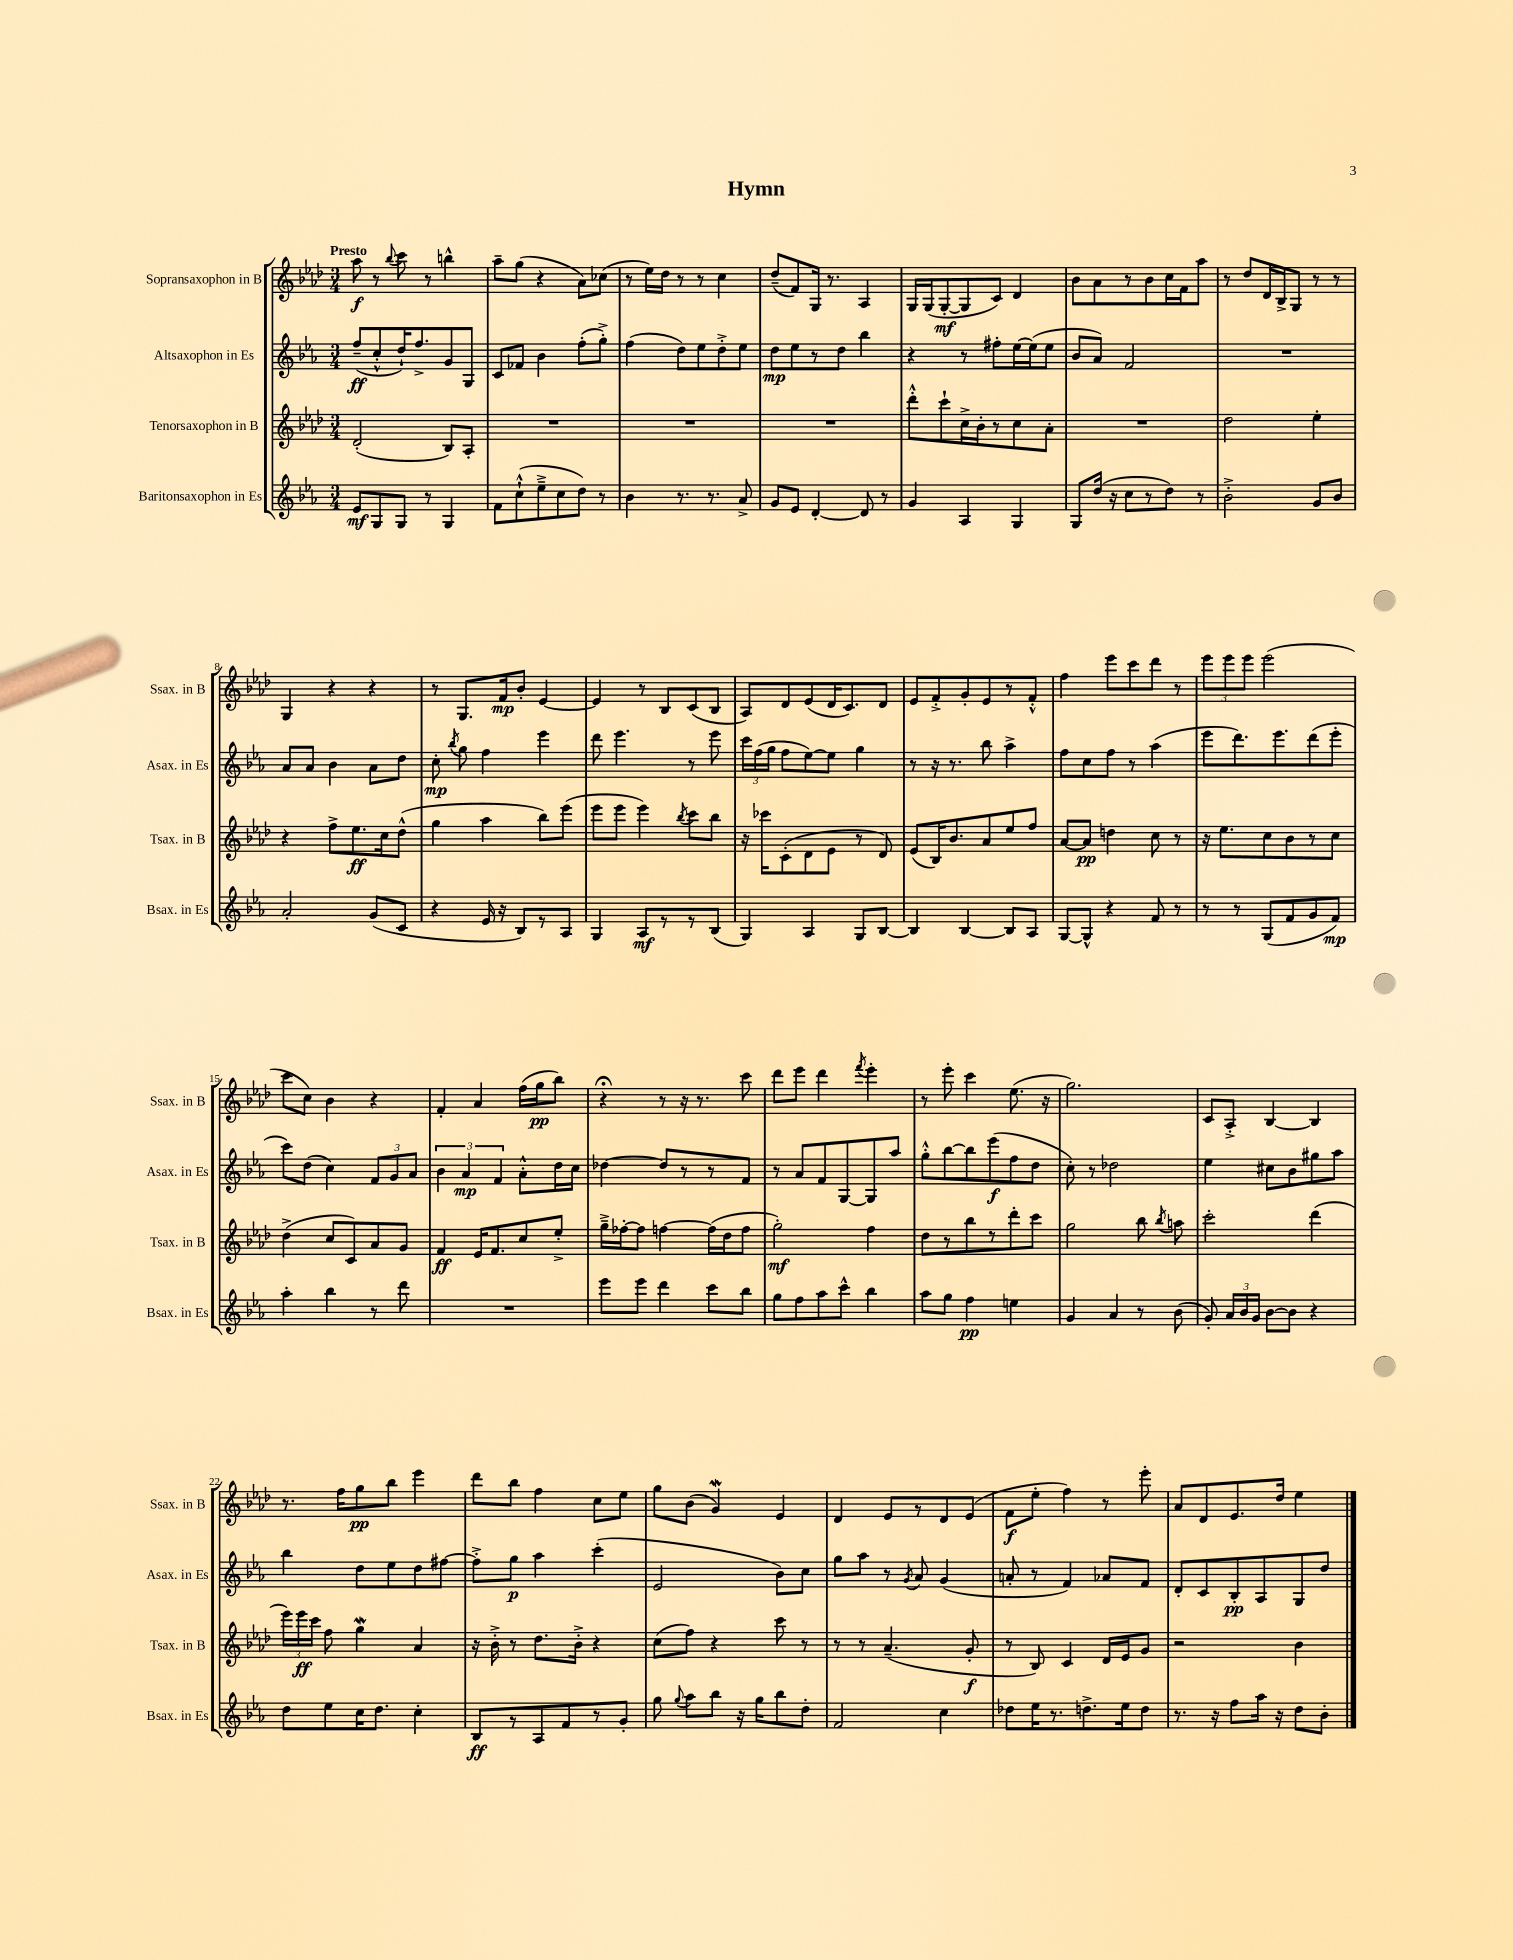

**kern	**kern	**kern	**kern
*staff4	*staff3	*staff2	*staff1
*clefG2	*clefG2	*clefG2	*clefG2
*k[b-e-a-]	*k[b-e-a-d-]	*k[b-e-a-]	*k[b-e-a-d-]
*M3/4	*M3/4	*M3/4	*M3/4
8e-	(2d-'	(8ff~	8aa-
8G	.	8cc'^^	8r
.	.	.	8qqbb-
8G	.	16dd`)	8ccc
.	.	8.ff^	.
8r	.	.	8r
4G	8B-)	8g	4bb^^
.	8A-'	8G	.
=	=	=	=
8f	2.r	8c	8aa-~
(8cc`^^	.	8f-	(8gg
8ee-~^	.	4b-	4r
8cc	.	.	.
8dd)	.	(8ff'	8a-)
8r	.	8gg'^)	(8cc-
=	=	=	=
4b-	2.r	(4ff	8r
.	.	.	16ee-)
.	.	.	16dd-
8.r	.	8dd)	8r
.	.	8ee-	8r
8.r	.	.	.
.	.	8dd'^	4cc
8a-^	.	8ee-	.
=	=	=	=
8g	2.r	8dd	(8dd-~
8e-	.	8ee-	8f)
[4d'	.	8r	16G
.	.	.	8.r
.	.	8dd	.
8d]	.	4bb-	4A-
8r	.	.	.
=	=	=	=
4g	8ddd-'^^	4r	16G
.	.	.	(16G
.	8ccc`	.	[8G'
4A-	16cc^	8r	8G]
.	16b-'	.	.
.	8r	8ff#'	8c)
4G	8cc	[16ee-	4d-
.	.	(16ee-]	.
.	8a-'	8ee-	.
=	=	=	=
8G	2.r	8b-	8b-
(16dd	.	8a-)	8a-
16r	.	.	.
8cc	.	2f	8r
8r	.	.	8b-
8dd)	.	.	16cc
.	.	.	16f
8r	.	.	8aa-
=	=	=	=
2b-'^	2dd-	2.r	8r
.	.	.	8dd-
.	.	.	16d-
.	.	.	16B-^
.	.	.	8G
8g	4ee-'	.	8r
8b-	.	.	8r
=	=	=	=
2a-'	4r	8a-	4G
.	.	8a-	.
.	8ff^	4b-	4r
.	8.ee-	.	.
(8g	.	8a-	4r
.	16cc	.	.
8c	(8dd-^^	8dd	.
=	=	=	=
4r	4gg	8cc'	8r
.	.	8qbb-	.
.	.	8gg	8.G
16e-	4aa-	4ff	.
16r	.	.	16f
8B-)	.	.	8b-'
8r	8bb-)	4eee-	[4e-
8A-	(8eee-	.	.
=	=	=	=
4G	8eee-	8ddd	4e-]
.	8eee-	4.eee-	.
8A-	4eee-)	.	8r
8r	.	.	8B-
.	8qbb-	.	.
8r	8ccc	8r	(8c
(8B-	8bb-	8eee-	8B-
=	=	=	=
4G)	16r	24ccc	8A-)
.	.	(24ff	.
.	16ccc-	.	.
.	.	24gg	.
.	(8c'	8ff	8d-
4A-	8d-	[8ee-)	(8e-
.	8e-	8ee-]	16d-
.	.	.	8.c)
8G	8r	4gg	.
[8B-	8d-)	.	8d-
=	=	=	=
4B-]	(8e-	8r	8e-
.	16B-)	16r	8f'^
.	8.b-	8.r	.
[4B-	.	.	8g'
.	8a-	8bb-	8e-
8B-]	8ee-	4aa-^	8r
8A-	8ff	.	8f'^^
=	=	=	=
[8G	[8a-	8ff	4ff
8G^^]	8a-]	8cc	.
4r	4dd	8ff	8eee-
.	.	8r	8ccc
8f	8cc	(4aa-	8ddd-
8r	8r	.	8r
=	=	=	=
8r	16r	8eee-	12eee-
.	8.ee-	.	.
.	.	.	12eee-
8r	.	8.ddd)	.
.	.	.	12eee-
(8G	8cc	.	(2eee-
.	.	8.eee-	.
8f	8b-	.	.
8g	8r	(8ddd	.
8f)	8cc	8eee-'	.
=	=	=	=
4aa-'	(4dd-^	8ccc)	8ccc
.	.	(8dd	8cc)
4bb-	8cc	4cc)	4b-
.	8c)	.	.
8r	8a-	12f	4r
.	.	12g	.
8ddd	8g	.	.
.	.	12a-	.
=	=	=	=
2.r	4f	6b-	4f'
.	.	6a-	.
.	16e-	.	4a-
.	8.f	.	.
.	.	6f	.
.	8cc	8a-'^^	(16ff
.	.	.	16gg
.	8ee-'^	16dd	8bb-)
.	.	16cc	.
=	=	=	=
8eee-	16gg~^	[4dd-	4r;
.	[16ff-'	.	.
8eee-	8ff-]	.	.
4ddd	[4ff	8dd-]	8r
.	.	8r	16r
.	.	.	8.r
8ccc	(16ff]	8r	.
.	16dd-	.	.
8bb-	8ff	8f	8ccc
=	=	=	=
8gg	2gg')	8r	8ddd-
8ff	.	8a-	8eee-
8aa-	.	8f	4ddd-
8ccc^^	.	[8G	.
.	.	.	8qfff
4bb-	4ff	8G]	4eee-'
.	.	8aa-	.
=	=	=	=
8aa-	8dd-	8gg'^^	8r
8gg	8r	[8bb-	8eee-'
4ff	8bb-	8bb-]	4ccc
.	8r	(8eee-	.
4ee	8ddd-'	8ff	(8.ee-
.	8ccc	8dd	.
.	.	.	16r
=	=	=	=
4g	2gg	8cc')	2.gg)
.	.	8r	.
4a-	.	2dd-	.
8r	8bb-	.	.
.	8qbb-	.	.
(8b-	8aa	.	.
=	=	=	=
8g')	2ccc'	4ee-	8c
24a-	.	.	8A-'^
24b-	.	.	.
24g	.	.	.
[8b-	.	8cc#	[4B-
8b-]	.	8b-	.
4r	(4ddd-	8gg#	4B-]
.	.	8aa-	.
=	=	=	=
8dd	24eee-)	4bb-	8.r
.	24eee-	.	.
.	24ccc	.	.
8ee-	8ff	.	.
.	.	.	16ff
16cc	4gg	8dd	8gg
8.dd	.	.	.
.	.	8ee-	8bb-
4cc'	4a-	8dd	4eee-
.	.	[8ff#	.
=	=	=	=
8B-	16r	8ff#'^]	8ddd-
.	16b-'^	.	.
8r	8r	8gg	8bb-
8A-	8.dd-	4aa-	4ff
8f	.	.	.
.	16b-'^	.	.
8r	4r	(4ccc'	8cc
8g'	.	.	8ee-
=	=	=	=
8gg	(8cc	2e-	8gg
8qqgg	.	.	.
8aa-	8ff)	.	(8b-
8bb-	4r	.	4g)
16r	.	.	.
16gg	.	.	.
8bb-	8ccc	8b-)	4e-
8dd'	8r	8cc	.
=	=	=	=
2f	8r	8gg	4d-
.	8r	8aa-	.
.	(4.a-~	8r	8e-
.	.	8qg	.
.	.	8a-	8r
4cc	.	(4g	8d-
.	8g'	.	(8e-
=	=	=	=
8dd-	8r	8a'	8f
16ee-	8B-)	8r	8ee-'
8.r	.	.	.
.	4c	4f)	4ff)
8.dd^	.	.	.
.	16d-	8a-	8r
16ee-	16e-	.	.
8dd	8g	8f	8eee-'
=	=	=	=
8.r	2r	8d'	8a-
.	.	8c	8d-
16r	.	.	.
8ff	.	8B-'	8.e-
16aa-	.	8A-	.
16r	.	.	16dd-
8dd	4b-	8G	4ee-
8b-'	.	8dd	.
==	==	==	==
*-	*-	*-	*-
